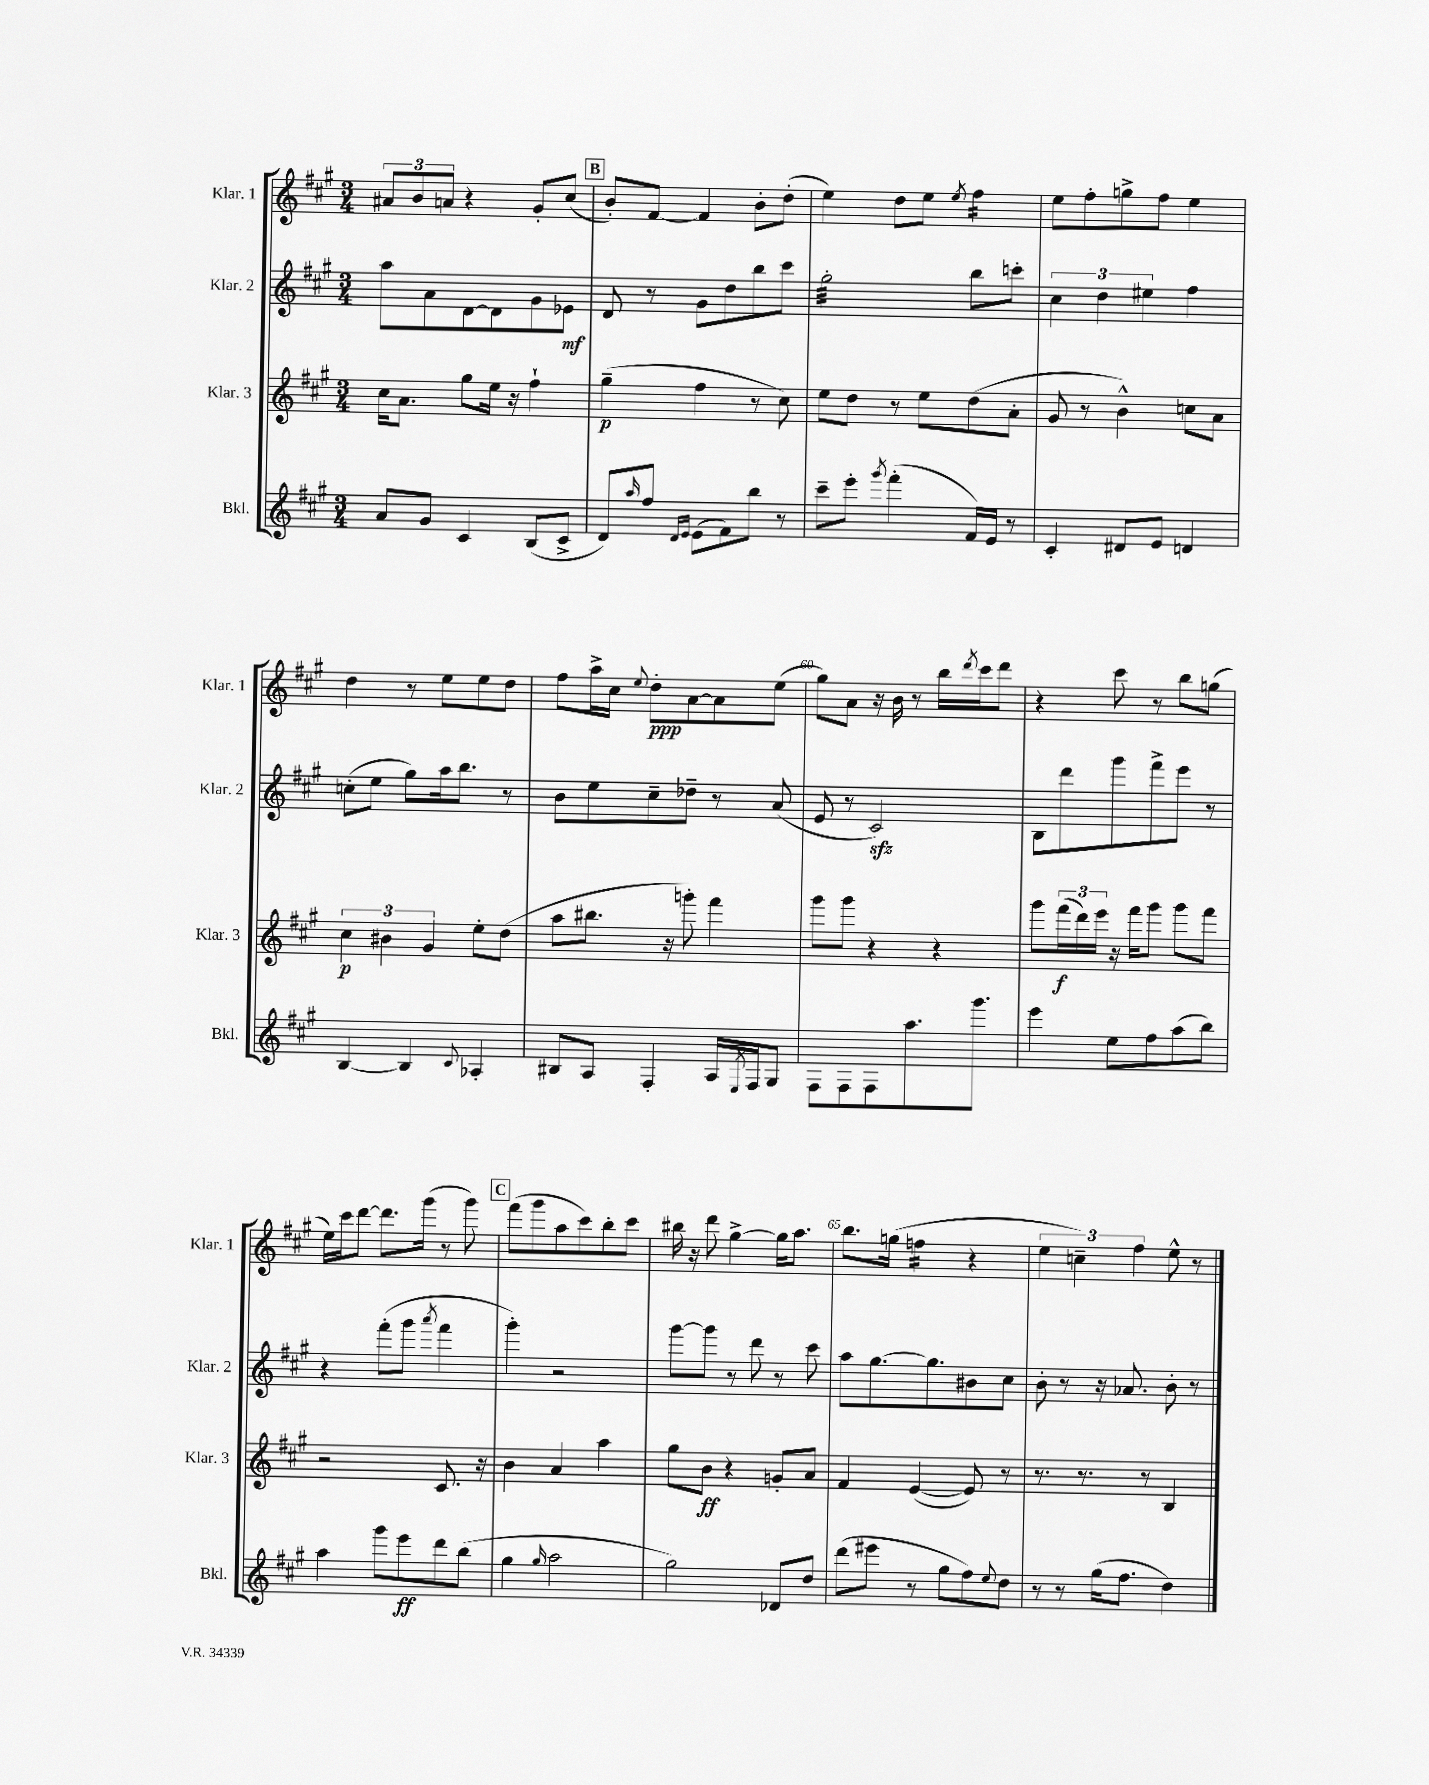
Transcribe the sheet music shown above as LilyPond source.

<<
\new StaffGroup <<
\new Staff = "s0" \with { instrumentName = "Klar. 1" shortInstrumentName = "Klar. 1" } {
    \clef treble \key a \major \numericTimeSignature \time 3/4
    \tuplet 3/2 { ais'8 b'8 a'8 } r4 gis'8-. cis''8( |
    \mark \markup { \box "B" } b'8-.) fis'8~ fis'4 b'8-. d''8-.( |
    e''4) d''8 e''8 \acciaccatura { e''8 } fis''4:16 |
    e''8 fis''8-. g''8-> fis''8 e''4 |
    d''4 r8 e''8 e''8 d''8 |
    fis''8 a''16-> cis''16 \appoggiatura { e''8 } d''8-.\ppp a'8~ a'8 e''8( |
    gis''8) a'8 r16 b'16 r8 b''16 \acciaccatura { d'''8 } cis'''16 d'''8 |
    r4 cis'''8 r8 b''8 g''8( |
    e''16) cis'''16 d'''8~ d'''8. gis'''16( r8 gis'''8) |
    \mark \markup { \box "C" } fis'''8( gis'''8 a''8 cis'''8) b''8-. cis'''8 |
    bis''16 r16 d'''8 gis''4~-> gis''16 a''8. |
    b''8. g''16( f''4:16 r4 |
    \tuplet 3/2 { e''4 c''4--) fis''4 } e''8-^ r8 \bar "|." |
}
\new Staff = "s1" \with { instrumentName = "Klar. 2" shortInstrumentName = "Klar. 2" } {
    \clef treble \key a \major \numericTimeSignature \time 3/4
    a''8 a'8 d'8~ d'8 gis'8 ees'8\mf |
    \mark \markup { \box "B" } d'8 r8 gis'8 d''8 b''8 cis'''8 |
    gis''2:32-. b''8 c'''8-. |
    \tuplet 3/2 { cis''4 d''4 eis''4 } fis''4 |
    c''8-.( e''8 gis''8) a''16 b''8. r8 |
    b'8 e''8 cis''8-- des''8-- r8 a'8( |
    e'8 r8 cis'2\sfz) |
    b8 d'''8 gis'''8 fis'''8-> e'''8 r8 |
    r4 fis'''8-.( gis'''8 \acciaccatura { a'''8 } fis'''4 |
    \mark \markup { \box "C" } gis'''4-.) r2 |
    gis'''8~ gis'''8 r8 d'''8 r8 cis'''8 |
    a''8 gis''8.~ gis''8. bis'8 cis''8 |
    b'8-. r8 r16 aes'8. b'8-. r8 \bar "|." |
}
\new Staff = "s2" \with { instrumentName = "Klar. 3" shortInstrumentName = "Klar. 3" } {
    \clef treble \key a \major \numericTimeSignature \time 3/4
    cis''16 a'8. gis''8 e''16 r16 fis''4-! |
    \mark \markup { \box "B" } gis''4--\p( fis''4 r8 cis''8) |
    e''8 d''8 r8 e''8 d''8( a'8-. |
    gis'8 r8 b'4-^) c''8 a'8 |
    \tuplet 3/2 { cis''4\p bis'4 gis'4 } e''8-. d''8( |
    a''8 bis''8. r16 g'''8-.) fis'''4 |
    gis'''8 gis'''8 r4 r4 |
    gis'''8 \tuplet 3/2 { fis'''16\f( d'''16) e'''16 } r16 fis'''16 gis'''8 gis'''8 fis'''8 |
    r2 cis'8. r16 |
    \mark \markup { \box "C" } b'4 a'4 a''4 |
    gis''8 b'8\ff r4 g'8-. a'8 |
    fis'4 e'4~( e'8) r8 |
    r8. r8. r8 b4 \bar "|." |
}
\new Staff = "s3" \with { instrumentName = "Bkl." shortInstrumentName = "Bkl." } {
    \clef treble \key a \major \numericTimeSignature \time 3/4
    a'8 gis'8 cis'4 b8( cis'8-> |
    \mark \markup { \box "B" } d'8) \grace { a''16 } fis''8 \grace { d'16 e'16 } e'8( fis'8) b''8 r8 |
    cis'''8-- e'''8-. \acciaccatura { gis'''8 } fis'''4-.( fis'16) e'16 r8 |
    cis'4-. dis'8 e'8 d'4 |
    b4~ b4 \appoggiatura { cis'8 } aes4-. |
    bis8 a8 fis4-. a16 \acciaccatura { e8 } fis16 gis8 |
    fis8 fis8 fis8 a''8. gis'''8. |
    e'''4 e''8 fis''8 a''8( b''8) |
    a''4 gis'''8 e'''8\ff d'''8 b''8( |
    \mark \markup { \box "C" } gis''4 \grace { gis''16 } a''2 |
    gis''2) des'8 d''8 |
    d'''8( eis'''8 r8 gis''8 fis''8) \appoggiatura { e''8 } d''8 |
    r8 r8 gis''16( fis''8. d''4) \bar "|." |
}
>>
>>
\layout { \context { \Score currentBarNumber = #54 \override BarNumber.break-visibility = ##(#f #t #t) barNumberVisibility = #(every-nth-bar-number-visible 5) } }
